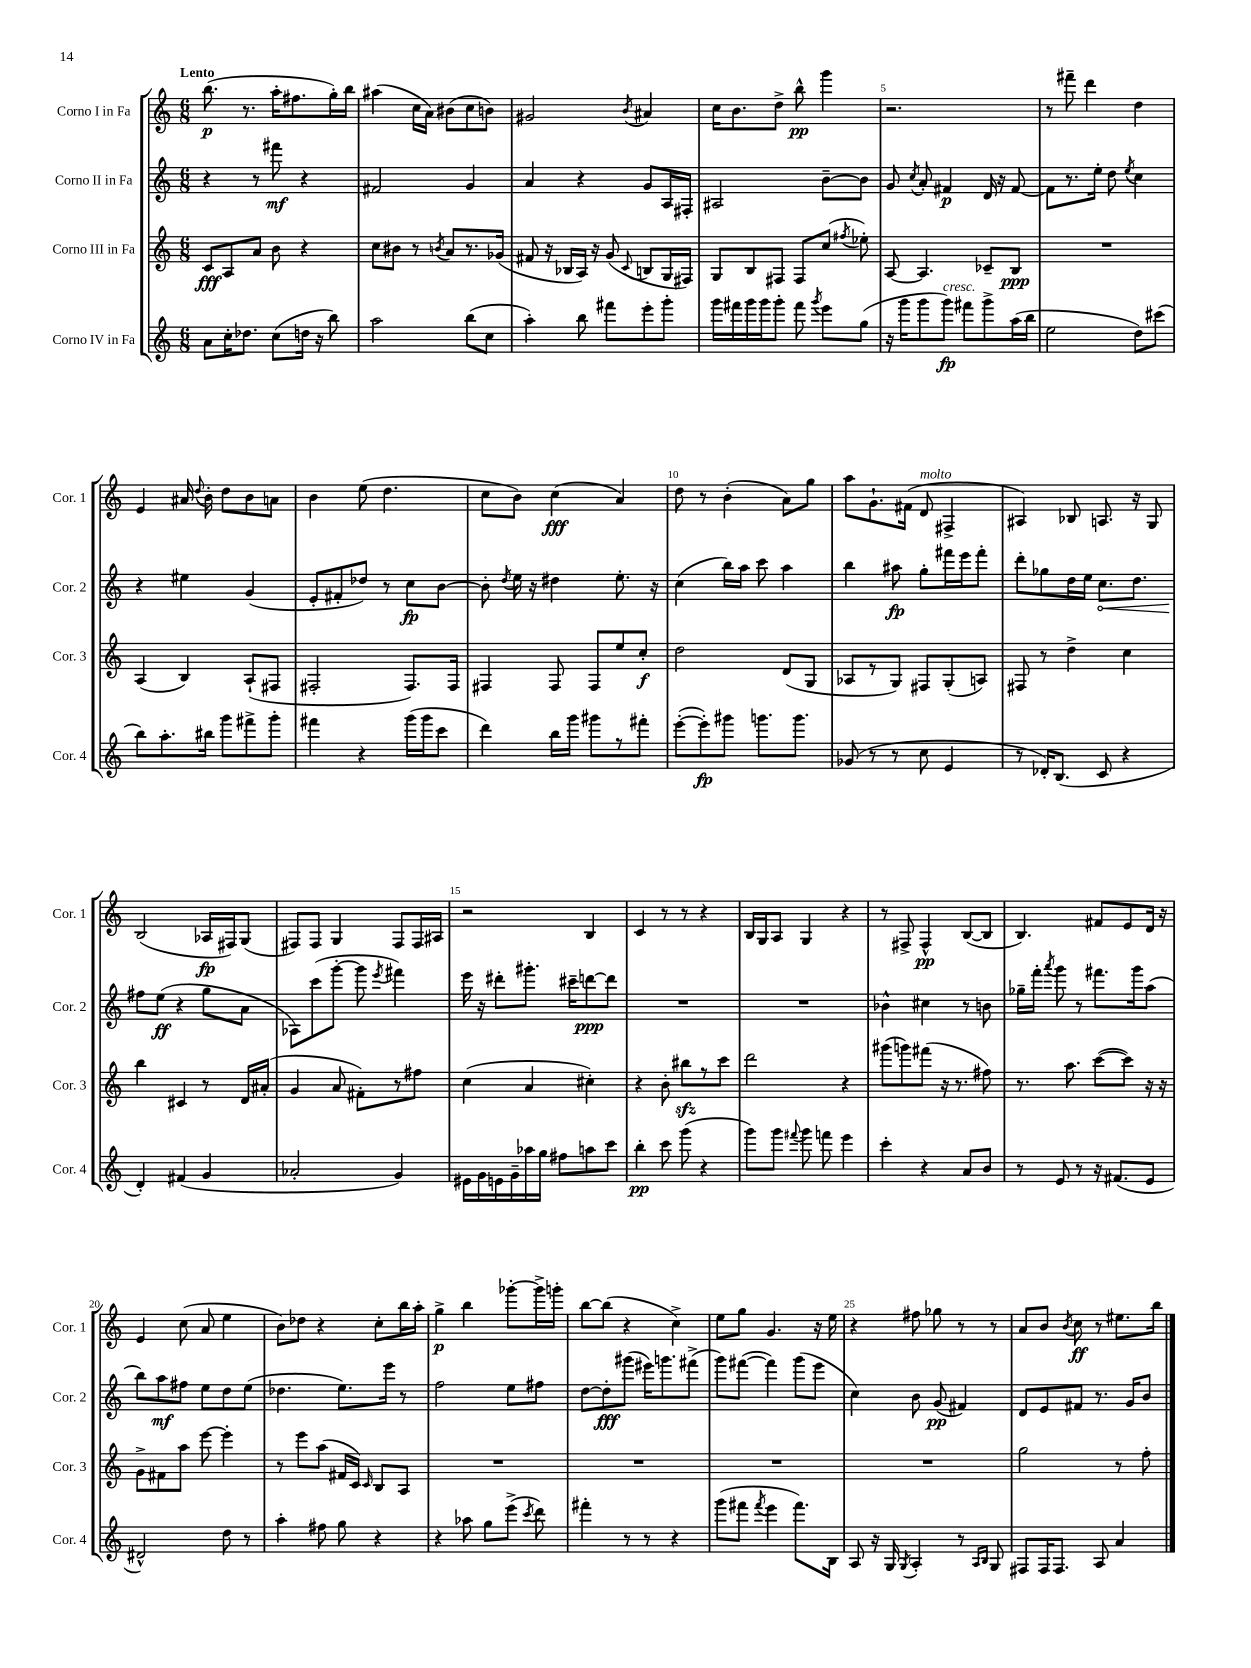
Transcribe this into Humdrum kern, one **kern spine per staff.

**kern	**kern	**kern	**kern
*staff4	*staff3	*staff2	*staff1
*clefG2	*clefG2	*clefG2	*clefG2
*k[]	*k[]	*k[]	*k[]
*M6/8	*M6/8	*M6/8	*M6/8
8a	8c	4r	(8.bb
16cc'	8A	.	.
8.dd-	.	.	8.r
.	8a	8r	.
(8cc	8b	8fff#	16aa'
.	.	.	8.ff#
16dd	4r	4r	.
16r	.	.	.
8bb)	.	.	16gg')
.	.	.	16bb
=	=	=	=
2aa	8cc	2f#	(4aa#
.	8b#	.	.
.	8r	.	16cc
.	.	.	16a)
.	8qb	.	.
.	8a	.	(8b#
(8bb	8.r	4g	8cc
8cc	.	.	8b)
.	(16g-	.	.
=	=	=	=
4aa')	8f#	4a	2g#
.	16r	.	.
.	16B-	.	.
8bb	16A)	4r	.
.	16r	.	.
8fff#	(8g	.	.
.	8qqc	.	8qb
8eee'	8B	8g	4a#
8ggg'	16G	16A	.
.	16F#)	16F#'	.
=	=	=	=
16ggg	8G	2A#	16cc
16fff#	.	.	8.b
16ggg	8B	.	.
16ggg	.	.	.
8ggg'	8F#	.	8dd^
8fff#	8F#	.	8bb^^
8qggg	.	.	.
8eee	(8cc	[8b~	4ggg
.	8qff#	.	.
(8gg	8ee-')	8b]	.
=	=	=	=
16r	[8A	8g	2.r
16ggg	.	.	.
.	.	8qcc	.
8ggg	4.A]	8a'	.
8ggg)	.	4f#	.
8fff#	.	.	.
8ggg^	8c-~	16d	.
.	.	16r	.
(16aa	8B	[8f#	.
16bb	.	.	.
=	=	=	=
2ee	2.r	8f#]	8r
.	.	8.r	8fff#~
.	.	.	4ddd
.	.	16ee'	.
.	.	8dd	.
.	.	8qee	.
8dd)	.	4cc	4dd
(8ccc#	.	.	.
=	=	=	=
8bb)	(4A	4r	4e
8.aa'	.	.	.
.	4B)	4ee#	16a#
.	.	.	8qqdd
16bb#	.	.	16b'
8ggg	.	.	8dd
8fff#^	(8A`	(4g	8b
8ggg'	8F#	.	8a
=	=	=	=
4fff#	2F#'	8e'	4b
.	.	8f#'	.
4r	.	8dd-)	(8ee
.	.	8r	4.dd
(16ggg	8.F#)	8cc	.
16ggg	.	.	.
8ccc	.	[8b	.
.	16F#	.	.
=	=	=	=
4ddd)	4F#	8b']	8cc
.	.	8qdd	.
.	.	16ee	8b)
.	.	16r	.
16bb	8F#	4dd#	(4cc
16ggg	.	.	.
8ggg#	8F#	.	.
8r	8ee	8.ee'	4a)
8fff#'	8cc'	.	.
.	.	16r	.
=	=	=	=
([8eee'	2dd	(4cc	8dd
8eee'])	.	.	8r
8ggg#	.	16bb)	(4b'
.	.	16aa	.
8.ggg	.	8ccc	.
.	(8d	4aa	8a)
8.ggg	.	.	.
.	8G	.	8gg
=	=	=	=
(8g-	8A-	4bb	8aa
8r	8r	.	8.g`
8r	8G)	8aa#	.
.	.	.	(16f#
8cc	8F#	8gg'	8d
4e	(8G'	16fff#	4F#^
.	.	16eee	.
.	8A)	8fff#'	.
=	=	=	=
8r	8F#	8ddd'	4A#)
16d-')	8r	8gg-	.
(8.B	.	.	.
.	4dd^	16dd	8B-
.	.	16ee	.
8c	.	8.cc	8.A
4r	4cc	.	.
.	.	8.dd	16r
.	.	.	8G
=	=	=	=
4d')	4bb	8ff#	(2B
.	.	(8ee	.
(4f#	4c#	4r	.
4g	8r	8gg	16A-
.	.	.	16F#)
.	16d	8a	(8G
.	(16a#'	.	.
=	=	=	=
2a-'	4g	8A-)	8F#)
.	.	(8ccc	8F#
.	8a	[8ggg'	4G
.	8f#')	8ggg]	.
.	.	8qeee	.
4g)	8r	4fff#)	8F#
.	8ff#	.	16F#
.	.	.	16A#
=	=	=	=
16e#	(4cc	16eee	2r
16g	.	16r	.
16e	.	8ddd#'	.
16g~	.	.	.
16aa-	4a	8.ggg#'	.
16gg	.	.	.
8ff#	.	.	.
.	.	16ccc#~	.
8aa	4cc#')	[8ddd	4B
8ccc	.	8ddd]	.
=	=	=	=
4bb'	4r	2.r	4c
8ccc	8b'	.	8r
(8ggg	8bb#	.	8r
4r	8r	.	4r
.	8ccc	.	.
=	=	=	=
8ggg)	2ddd	2.r	16B
.	.	.	16G
8ggg	.	.	8A
8qqfff#	.	.	.
8ggg	.	.	4G
8fff	.	.	.
4eee	4r	.	4r
=	=	=	=
4ccc'	(8ggg#	4b-^^	8r
.	8ggg)	.	8F#^
4r	(8fff#	4cc#	4F#^^
.	16r	.	.
.	8.r	.	.
8a	.	8r	([8B
8b	8ff#)	8b	8B]
=	=	=	=
8r	8.r	16gg-~	4.B)
.	.	16fff'	.
.	.	8qaaa	.
8e	.	8ggg	.
.	8.aa	.	.
8r	.	8r	.
16r	([8ccc	8.fff#	8f#
(8.f#	.	.	.
.	8ccc])	.	8e
.	.	16ggg	.
8e	16r	(8aa	16d
.	16r	.	16r
=	=	=	=
2d#^^)	8g^	8bb)	4e
.	8f#	8aa	.
.	8aa	8ff#	(8cc
.	[8eee	8ee	8a
8dd	4eee']	8dd	4ee
8r	.	(8ee	.
=	=	=	=
4aa'	8r	4.dd-	8b)
.	8eee	.	8dd-
8ff#	(8aa	.	4r
8gg	16f#	8.ee)	.
.	16c)	.	.
.	16qqc	.	.
4r	8B	.	8cc'
.	.	16eee	.
.	8A	8r	16bb
.	.	.	16aa'
=	=	=	=
4r	2.r	2ff	4gg^
8aa-	.	.	4bb
8gg	.	.	.
(8eee^	.	8ee	[8ggg-'
8qccc	.	.	.
8ddd)	.	8ff#	16ggg-^]
.	.	.	16ggg'
=	=	=	=
4fff#'	2.r	[8dd	[8bb
.	.	8dd']	(8bb]
8r	.	(8ggg#	4r
8r	.	16eee#)	.
.	.	8.ggg	.
4r	.	.	4cc^)
.	.	(8fff#^	.
=	=	=	=
(8ggg	2.r	8ggg)	8ee
8fff#	.	([8fff#	8gg
8qfff#	.	.	.
4eee	.	4fff#])	4.g
8.fff#)	.	(8ggg	.
.	.	8eee	16r
16B	.	.	16ee
=	=	=	=
8A	2.r	4cc)	4r
16r	.	.	.
16G	.	.	.
8qG	.	.	.
4A'	.	8b	8ff#
.	.	(8g	8gg-
8r	.	4f#)	8r
16qqA	.	.	.
16qqB	.	.	.
8G	.	.	8r
=	=	=	=
8F#	2gg	8d	8a
16F#	.	8e	8b
8.F#	.	.	.
.	.	.	8qb
.	.	8f#	8cc
8A	.	8.r	8r
4a	8r	.	8.ee#
.	.	16g	.
.	8ff'	8b	.
.	.	.	16bb
==	==	==	==
*-	*-	*-	*-
